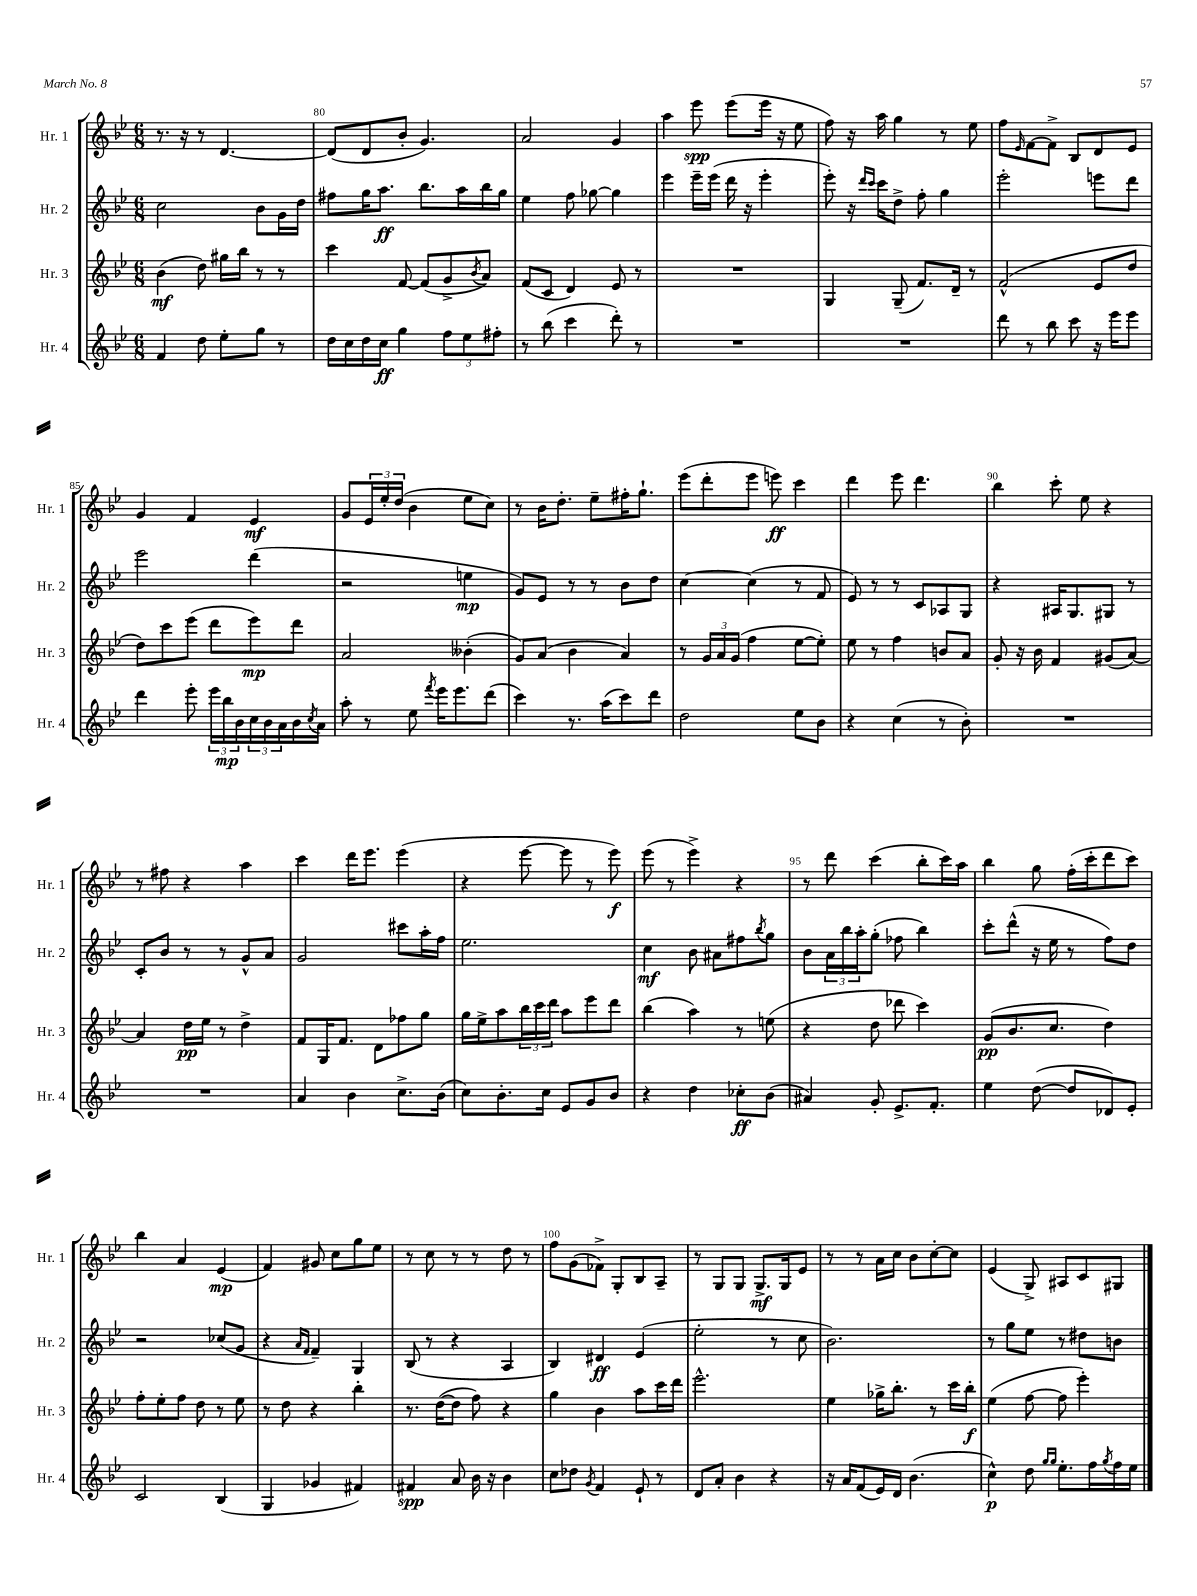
<<
\new StaffGroup <<
\new Staff = "s0" \with { instrumentName = "Hr. 1" shortInstrumentName = "Hr. 1" } {
    \clef treble \key bes \major \numericTimeSignature \time 6/8
    r8. r16 r8 d'4.~ |
    d'8( d'8 bes'8-. g'4.) |
    a'2 g'4 |
    a''4 ees'''8\spp ees'''8( ees'''16 r16 ees''8 |
    f''8) r16 a''16 g''4 r8 ees''8 |
    f''8 \grace { ees'16 } f'8~ f'8-> bes8 d'8 ees'8 |
    g'4 f'4 ees'4\mf |
    g'8 \tuplet 3/2 { ees'16 ees''16-. d''16( } bes'4 ees''8 c''8) |
    r8 bes'16 d''8.-. ees''8-- fis''16-. g''8.-! |
    ees'''8( d'''8-. ees'''8 e'''8\ff) c'''4 |
    d'''4 ees'''8 d'''4. |
    bes''4 c'''8-. ees''8 r4 |
    r8 fis''8 r4 a''4 |
    c'''4 d'''16 ees'''8. ees'''4( |
    r4 ees'''8~ ees'''8 r8 ees'''8\f) |
    ees'''8( r8 ees'''4->) r4 |
    r8 d'''8 c'''4( bes''8-. c'''16) a''16 |
    bes''4 g''8 f''16-.( c'''16-. d'''8 c'''8) |
    bes''4 a'4 ees'4\mp( |
    f'4) gis'8 c''8 g''8 ees''8 |
    r8 c''8 r8 r8 d''8 r8 |
    f''8 g'8( fes'8->) g8-. bes8 a8-- |
    r8 g8 g8 g8.->\mf g16 ees'8 |
    r8 r8 a'16 c''16 bes'8 c''8~-. c''8 |
    ees'4( g8->) ais8 c'8 gis8 \bar "|." |
}
\new Staff = "s1" \with { instrumentName = "Hr. 2" shortInstrumentName = "Hr. 2" } {
    \clef treble \key bes \major \numericTimeSignature \time 6/8
    c''2 bes'8 g'16 d''16 |
    fis''8 g''16 a''8.\ff bes''8. a''16 bes''16 g''16 |
    ees''4 f''8 ges''8~ ges''4 |
    ees'''4 ees'''16-- ees'''16( d'''16 r16 ees'''4-. |
    ees'''8-.) r16 \grace { d'''16 c'''16 } c'''16 d''8-> f''8-. g''4 |
    ees'''2-. e'''8 d'''8 |
    ees'''2 d'''4( |
    r2 e''4\mp |
    g'8) ees'8 r8 r8 bes'8 d''8 |
    c''4~ c''4( r8 f'8 |
    ees'8) r8 r8 c'8 aes8 g8 |
    r4 ais16 g8. gis8 r8 |
    c'8-. bes'8 r8 r8 g'8-^ a'8 |
    g'2 cis'''8 a''16-. f''16 |
    ees''2. |
    c''4\mf bes'8 ais'8 fis''8 \acciaccatura { bes''8 } g''8 |
    bes'8 \tuplet 3/2 { a'16 bes''16 a''16-. } g''8-.( fes''8 bes''4) |
    c'''8-. d'''8-^( r16 ees''16 r8 f''8) d''8 |
    r2 ces''8( g'8 |
    r4 \grace { a'16 f'16 } f'4--) g4 |
    bes8( r8 r4 a4 |
    bes4) dis'4\ff ees'4( |
    ees''2-. r8 c''8 |
    bes'2.) |
    r8 g''8 ees''8 r8 dis''8 b'8 \bar "|." |
}
\new Staff = "s2" \with { instrumentName = "Hr. 3" shortInstrumentName = "Hr. 3" } {
    \clef treble \key bes \major \numericTimeSignature \time 6/8
    bes'4\mf( d''8) gis''16 bes''16 r8 r8 |
    c'''4 f'8~ f'8( g'8-> \acciaccatura { bes'8 } a'8) |
    f'8( c'8 d'4) ees'8 r8 |
    R2. |
    g4 g8--( f'8.) d'16-- r8 |
    f'2-^( ees'8 d''8 |
    d''8) c'''8 ees'''8( d'''8 ees'''8\mp) d'''8 |
    a'2 beses'4-.( |
    g'8) a'8( bes'4 a'4) |
    r8 \tuplet 3/2 { g'16 a'16 g'16( } f''4 ees''8~ ees''8-.) |
    ees''8 r8 f''4 b'8 a'8 |
    g'8-. r16 bes'16 f'4 gis'8( a'8~) |
    a'4 d''16\pp ees''16 r8 d''4-> |
    f'8 g16 f'8. d'8 fes''8 g''8 |
    g''16 ees''16-> a''8 \tuplet 3/2 { bes''16 c'''16 d'''16 } a''8 ees'''8 d'''8 |
    bes''4( a''4) r8 e''8( |
    r4 d''8 des'''8 c'''4) |
    g'8\pp( bes'8. c''8. d''4) |
    f''8-. ees''8-. f''8 d''8 r8 ees''8 |
    r8 d''8 r4 bes''4-. |
    r8. d''16~( d''8 f''8) r4 |
    g''4 bes'4 a''8 c'''16 d'''16 |
    ees'''2.-^ |
    ees''4 ges''16-> bes''8.-. r8 c'''16 bes''16-.\f |
    ees''4( f''8~ f''8 ees'''4-.) \bar "|." |
}
\new Staff = "s3" \with { instrumentName = "Hr. 4" shortInstrumentName = "Hr. 4" } {
    \clef treble \key bes \major \numericTimeSignature \time 6/8
    f'4 d''8 ees''8-. g''8 r8 |
    d''16 c''16 d''16 c''16\ff g''4 \tuplet 3/2 { f''8 ees''8 fis''8-. } |
    r8 bes''8( c'''4 d'''8-.) r8 |
    R2. |
    R2. |
    d'''8 r8 bes''8 c'''8 r16 ees'''16 ees'''8 |
    d'''4 ees'''8-. \tuplet 3/2 { ees'''16 bes''16\mp bes'16 } \tuplet 3/2 { c''16 bes'16 a'16 } bes'16 \acciaccatura { c''8 } a'16 |
    a''8-. r8 ees''8 \acciaccatura { f'''8 } ees'''16 ees'''8. d'''8( |
    c'''4) r8. a''16( c'''8) d'''8 |
    d''2 ees''8 bes'8 |
    r4 c''4( r8 bes'8-.) |
    R2. |
    R2. |
    a'4 bes'4 c''8.-> bes'16( |
    c''8) bes'8.-. c''16 ees'8 g'8 bes'8 |
    r4 d''4 ces''8-.\ff bes'8( |
    ais'4) g'8-. ees'8.-> f'8.-. |
    ees''4 d''8~( d''8 des'8) ees'8-. |
    c'2 bes4( |
    g4 ges'4 fis'4) |
    fis'4\spp a'8 bes'16 r16 bes'4 |
    c''8 des''8 \acciaccatura { g'8 } f'4 ees'8-! r8 |
    d'8 a'8-. bes'4 r4 |
    r16 a'16 f'8( ees'16) d'16 bes'4.( |
    c''4-^\p) d''8 \grace { g''16 g''16 } ees''8.-. f''16 \acciaccatura { g''8 } f''16 ees''16 \bar "|." |
}
>>
>>
\layout { \context { \Score currentBarNumber = #79 \override BarNumber.break-visibility = ##(#f #t #t) barNumberVisibility = #(every-nth-bar-number-visible 5) } }
